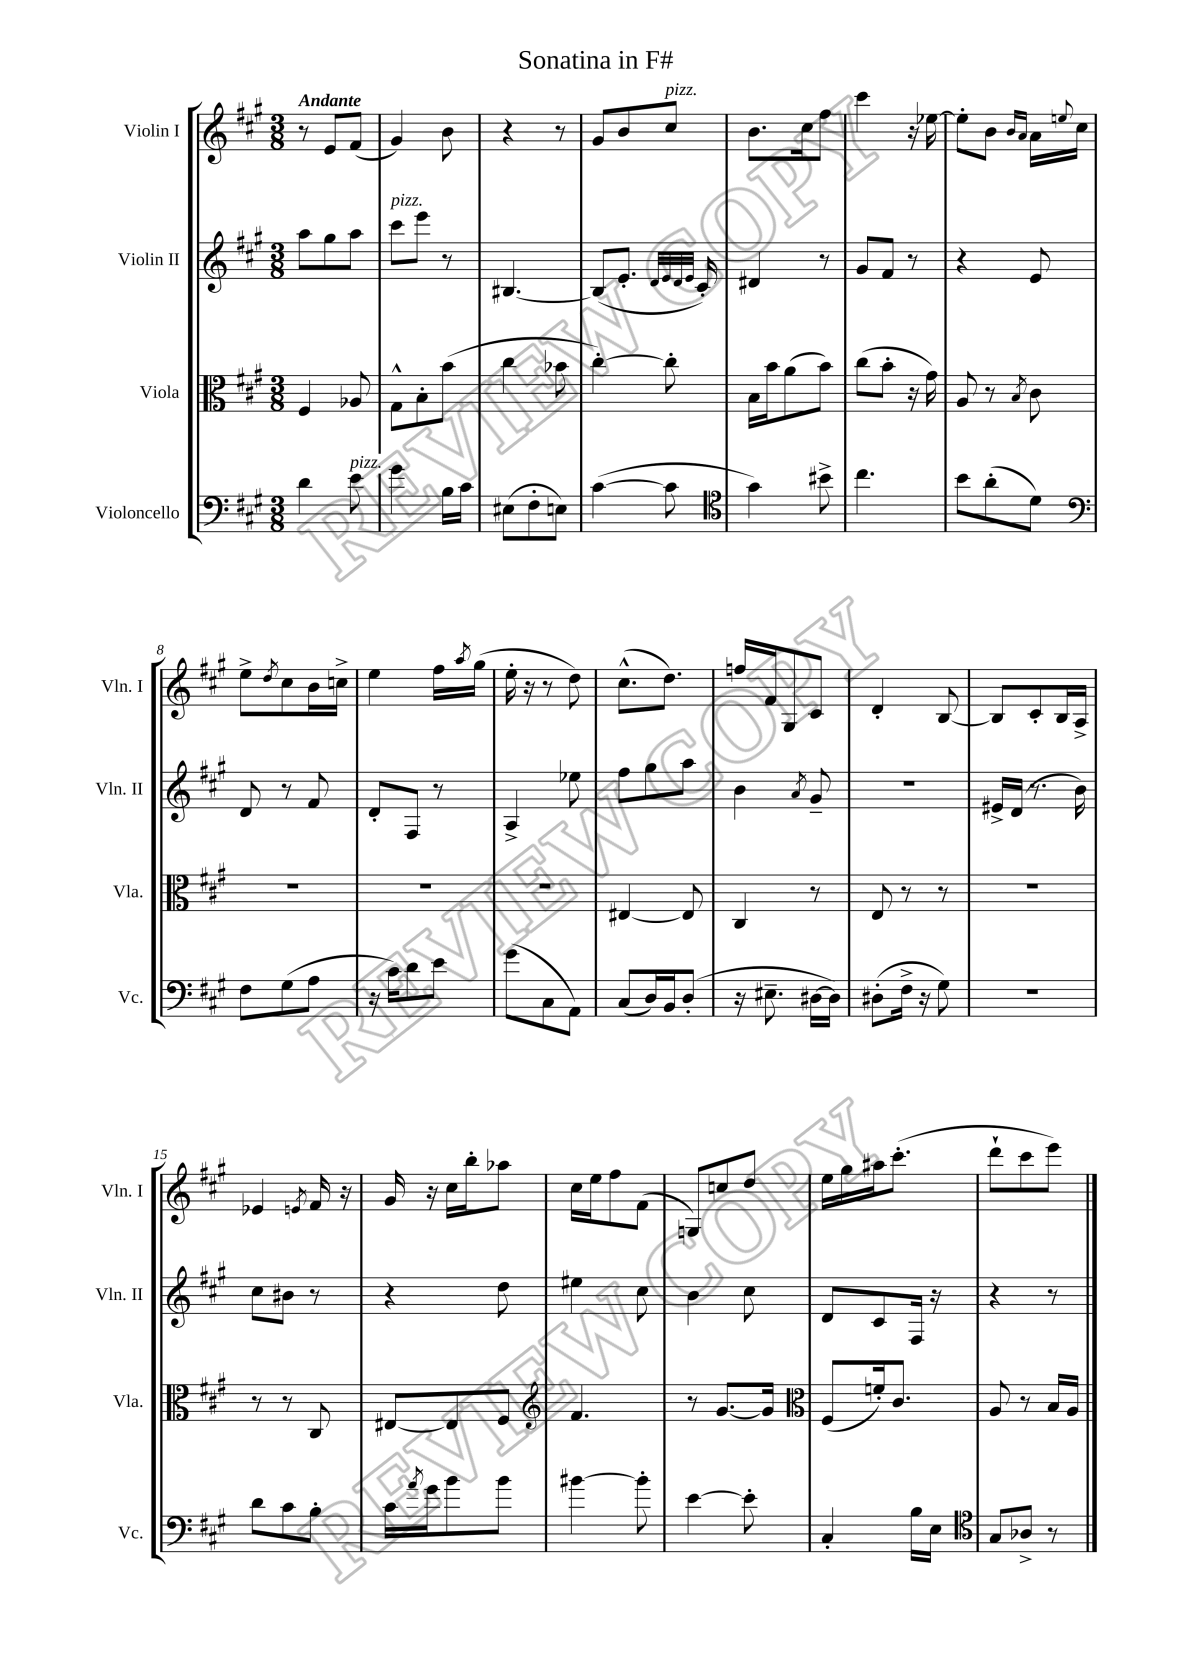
\header { title = "Sonatina in F#" }
<<
\new StaffGroup <<
\new Staff = "s0" \with { instrumentName = "Violin I" shortInstrumentName = "Vln. I" } {
    \clef treble \key a \major \numericTimeSignature \time 3/8 \tempo "Andante"
    r8 e'8 fis'8( |
    gis'4) b'8 |
    r4 r8 |
    gis'8 b'8 cis''8^\markup { \italic "pizz." } |
    b'8. cis''16 fis''8 |
    cis'''4 r16 ees''16~ |
    ees''8-. b'8 \grace { b'16 a'16 } a'16 \appoggiatura { e''8 } cis''16 |
    e''8-> \acciaccatura { d''8 } cis''8 b'16 c''16-> |
    e''4 fis''16 \acciaccatura { a''8 } gis''16( |
    e''16-. r16 r8 d''8) |
    cis''8.-^( d''8.) |
    f''16 fis'16 gis8 cis'8 |
    d'4-. b8~ |
    b8 cis'8-. b16 a16-> |
    ees'4 \acciaccatura { e'8 } fis'16 r16 |
    gis'16 r16 cis''16 b''16-. aes''8 |
    cis''16 e''16 fis''8 fis'8( |
    g8) c''8 d''8 |
    e''16 gis''16 ais''16 cis'''8.-.( |
    d'''8-! cis'''8 e'''8) \bar "|." |
}
\new Staff = "s1" \with { instrumentName = "Violin II" shortInstrumentName = "Vln. II" } {
    \clef treble \key a \major \numericTimeSignature \time 3/8
    a''8 gis''8 a''8 |
    cis'''8^\markup { \italic "pizz." } e'''8 r8 |
    bis4.~ |
    bis8( e'8.-. \grace { d'32 e'32 d'32 e'32 } cis'16-.) |
    dis'4 r8 |
    gis'8 fis'8 r8 |
    r4 e'8 |
    d'8 r8 fis'8 |
    d'8-. fis8 r8 |
    a4-> ees''8 |
    fis''8 gis''8 a''8 |
    b'4 \acciaccatura { a'8 } gis'8-- |
    r4. |
    eis'16-> d'16( r8. b'16) |
    cis''8 bis'8 r8 |
    r4 d''8 |
    eis''4 cis''8 |
    b'4 cis''8 |
    d'8 cis'8 fis16 r16 |
    r4 r8 \bar "|." |
}
\new Staff = "s2" \with { instrumentName = "Viola" shortInstrumentName = "Vla." } {
    \clef alto \key a \major \numericTimeSignature \time 3/8
    fis4 aes8 |
    gis8-^ b8-. b'8( |
    cis''4 bes'8 |
    cis''4~-.) cis''8-. |
    b16 b'16 a'8( b'8) |
    cis''8( b'8-. r16 gis'16) |
    a8 r8 \acciaccatura { b8 } cis'8 |
    R4. |
    R4. |
    R4. |
    eis4~ eis8 |
    cis4 r8 |
    e8 r8 r8 |
    R4. |
    r8 r8 cis8 |
    eis8~ eis8 fis8 |
    \clef treble fis'4. |
    r8 gis'8.~ gis'16 |
    \clef alto fis8( f'16-.) cis'8. |
    a8 r8 b16 a16 \bar "|." |
}
\new Staff = "s3" \with { instrumentName = "Violoncello" shortInstrumentName = "Vc." } {
    \clef bass \key a \major \numericTimeSignature \time 3/8
    d'4 e'8^\markup { \italic "pizz." } |
    gis'4 b16 cis'16 |
    eis8( fis8-. e8) |
    cis'4~( cis'8 |
    \clef tenor gis'4) bis'8-> |
    cis''4. |
    b'8 a'8-.( d'8) |
    \clef bass fis8 gis8( a8 |
    r16 cis'16) d'8 e'8 |
    gis'8( cis8 a,8) |
    cis8( d16) b,16 d8-.( |
    r16 eis8.-- dis16~ dis16) |
    dis8-.( fis16-> r16 gis8) |
    R4. |
    d'8 cis'8 b8-. |
    cis'16 \acciaccatura { a'8 } gis'16 b'8 b'8 |
    bis'4~ bis'8-. |
    e'4~ e'8-. |
    cis4-. b16 e16 |
    \clef tenor gis8 aes8-> r8 \bar "|." |
}
>>
>>
